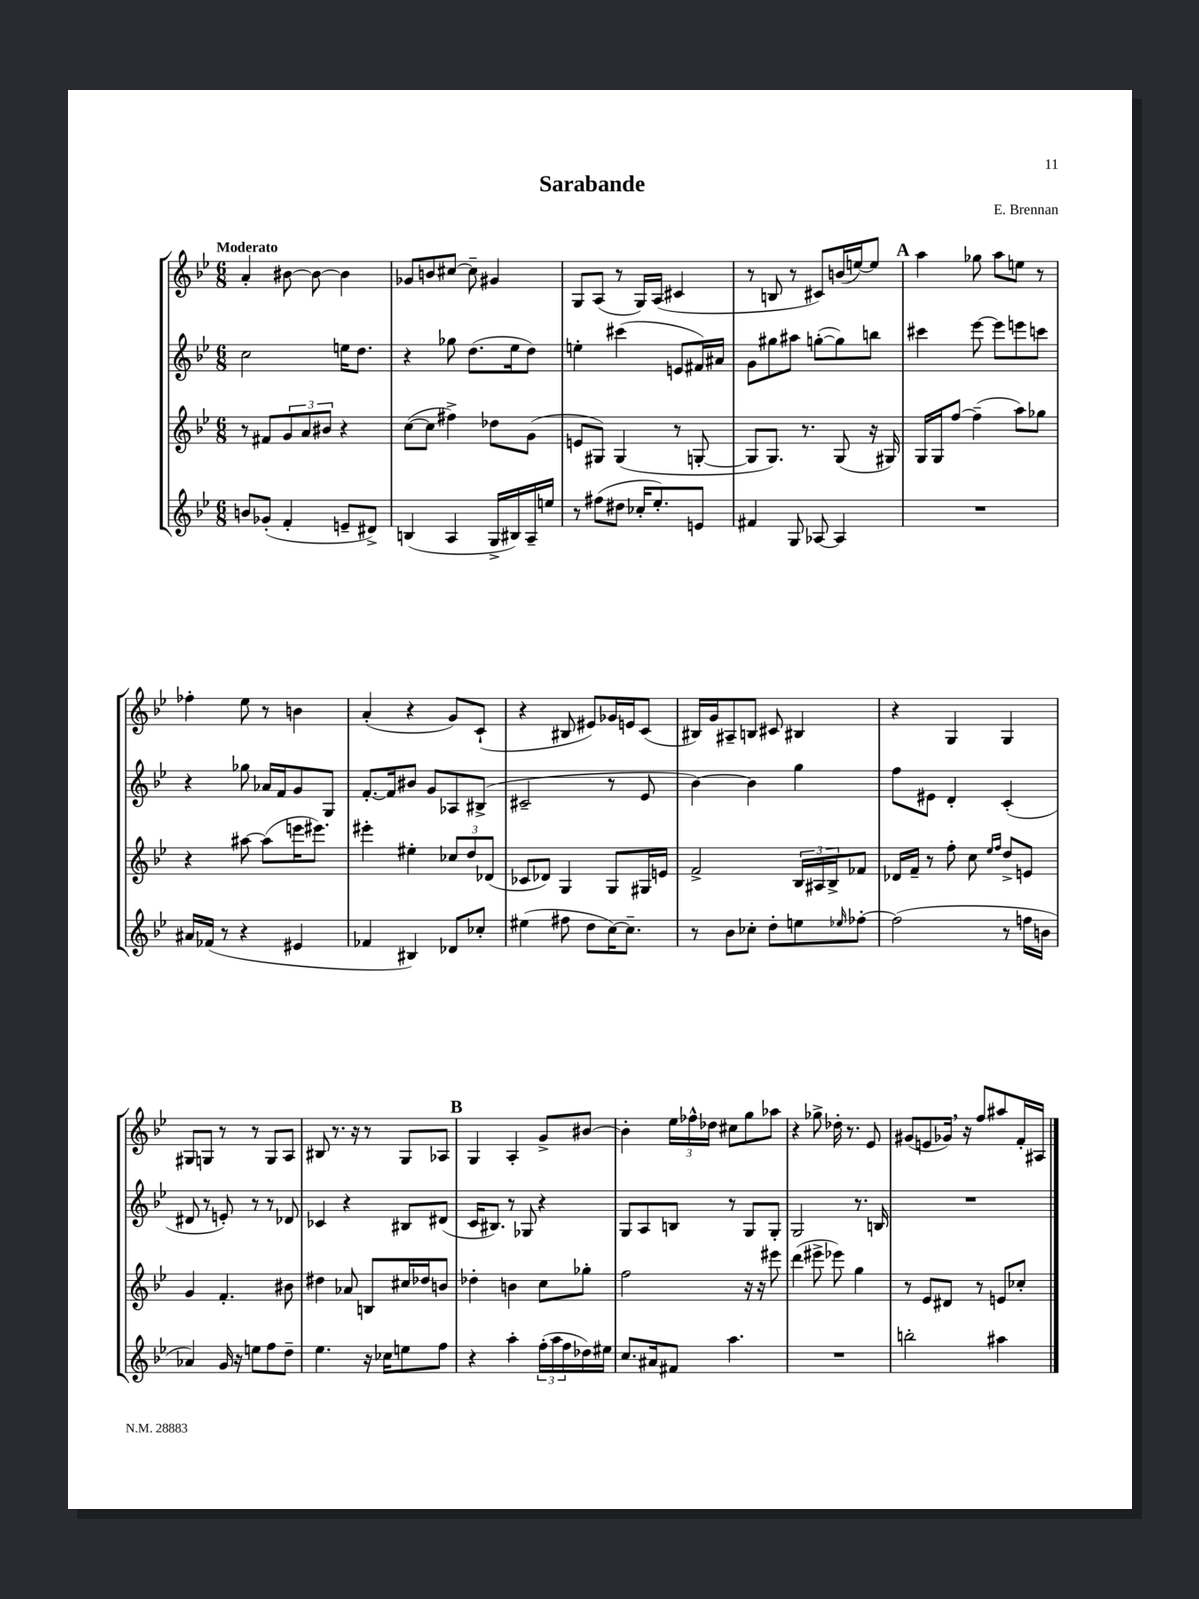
\header { title = "Sarabande" composer = "E. Brennan" }
<<
\new StaffGroup <<
\new Staff = "s0" {
    \clef treble \key bes \major \numericTimeSignature \time 6/8 \tempo "Moderato"
    a'4-. bis'8~ bis'8~ bis'4 |
    ges'8 b'8 cis''8~ cis''8-- gis'4 |
    g8 a8( r8 g16) a16( cis'4 |
    r8 b8 r8 cis'8) b'16( e''16~) e''8 |
    \mark \markup { \bold "A" } a''4 ges''8 a''8 e''8 r8 |
    fes''4-. ees''8 r8 b'4 |
    a'4-.( r4 g'8) c'8-!( |
    r4 bis8 eis'8) ges'16 e'16 c'8( |
    bis16) g'16 ais8-- b8 cis'8 bis4 |
    r4 g4 g4 |
    gis8 g8 r8 r8 g8 a8 |
    bis8 r8. r16 r8 g8 aes8 |
    \mark \markup { \bold "B" } g4 a4-. g'8-> bis'8~ |
    bis'4-. \tuplet 3/2 { ees''16 fes''16-^ des''16 } cis''8 g''8 aes''8 |
    r4 ges''8-> des''16-. r8. ees'8 |
    gis'8( e'8 ges'16) \breathe r16 f''8 ais''8 f'16-. ais16 \bar "|." |
}
\new Staff = "s1" {
    \clef treble \key bes \major \numericTimeSignature \time 6/8
    c''2 e''16 d''8. |
    r4 ges''8 d''8.( ees''16 d''8) |
    e''4-. cis'''4( e'8 fis'16) ais'16 |
    g'8 gis''8 ais''8 g''8~-.( g''8) b''8 |
    \mark \markup { \bold "A" } cis'''4 ees'''8~ ees'''8 e'''8 c'''8 |
    r4 ges''8 aes'16 f'16 g'8 g8 |
    f'8.~-. f'16 bis'8 g'8 aes8 bis8->( |
    cis'2-- r8 ees'8 |
    bes'4~) bes'4 g''4 |
    f''8 eis'8 d'4-. c'4-.( |
    dis'8 r8 e'8-.) r8 r8 des'8 |
    ces'4 r4 bis8 dis'8( |
    \mark \markup { \bold "B" } c'16 bis8.) r8 ges8 r4 |
    g8 a8 b8 r8 g8 g8-. |
    g2 r8. b16 |
    R2. \bar "|." |
}
\new Staff = "s2" {
    \clef treble \key bes \major \numericTimeSignature \time 6/8
    r8 fis'8 \tuplet 3/2 { g'8 a'8 bis'8 } r4 |
    c''8~( c''8 fis''4->) des''8 g'8( |
    e'8 gis8) gis4( r8 g8~-. |
    g8 g8.) r8. g8( r16 gis16) |
    \mark \markup { \bold "A" } g16 g16 f''8~ f''4--( a''8) ges''8 |
    r4 ais''8~ ais''8( e'''16 eis'''8.) |
    eis'''4-. eis''4-. \tuplet 3/2 { ces''8 d''8 des'8( } |
    ces'8 des'8) g4 g8 gis16 e'16 |
    f'2-> \tuplet 3/2 { bes16 ais16 bes16-> } fes'8 |
    des'16 f'16-- r8 f''8-. c''8 \grace { ees''16 f''16 } d''8-> e'8 |
    g'4 f'4.-. bis'8 |
    dis''4 aes'8 b8 cis''16 des''16 b'8 |
    \mark \markup { \bold "B" } des''4-. b'4 c''8 ges''8-. |
    f''2 r16 r16 eis'''8 |
    d'''4( eis'''8-> ees'''8) g''4 |
    r8 ees'8 dis'8 r8 e'8 ces''8-. \bar "|." |
}
\new Staff = "s3" {
    \clef treble \key bes \major \numericTimeSignature \time 6/8
    b'8 ges'8-.( f'4-. e'8-- dis'8->) |
    b4( a4 g16-> bis16) a16-- e''16 |
    r8 fis''8( dis''8 ces''16-. ees''8.-.) e'8 |
    fis'4 g8 aes8~ aes4 |
    \mark \markup { \bold "A" } R2. |
    ais'16 fes'16( r8 r4 eis'4 |
    fes'4 bis4) des'8 ces''8-. |
    eis''4( fis''8 d''8 c''16~) c''8.-- |
    r8 bes'8 ces''8-. d''8-. e''8 \grace { ees''16 } fes''8~-. |
    fes''2( r8 f''16 b'16 |
    aes'4) g'16 r16 e''8 f''8 d''8-- |
    ees''4. r16 ces''16 e''8 f''8 |
    \mark \markup { \bold "B" } r4 a''4-. \tuplet 3/2 { f''16-.( a''16 f''16 } des''16) eis''16 |
    c''8. ais'16 fis'8 a''4. |
    R2. |
    b''2-. ais''4 \bar "|." |
}
>>
>>
\layout { \context { \Score \remove "Bar_number_engraver" } }
